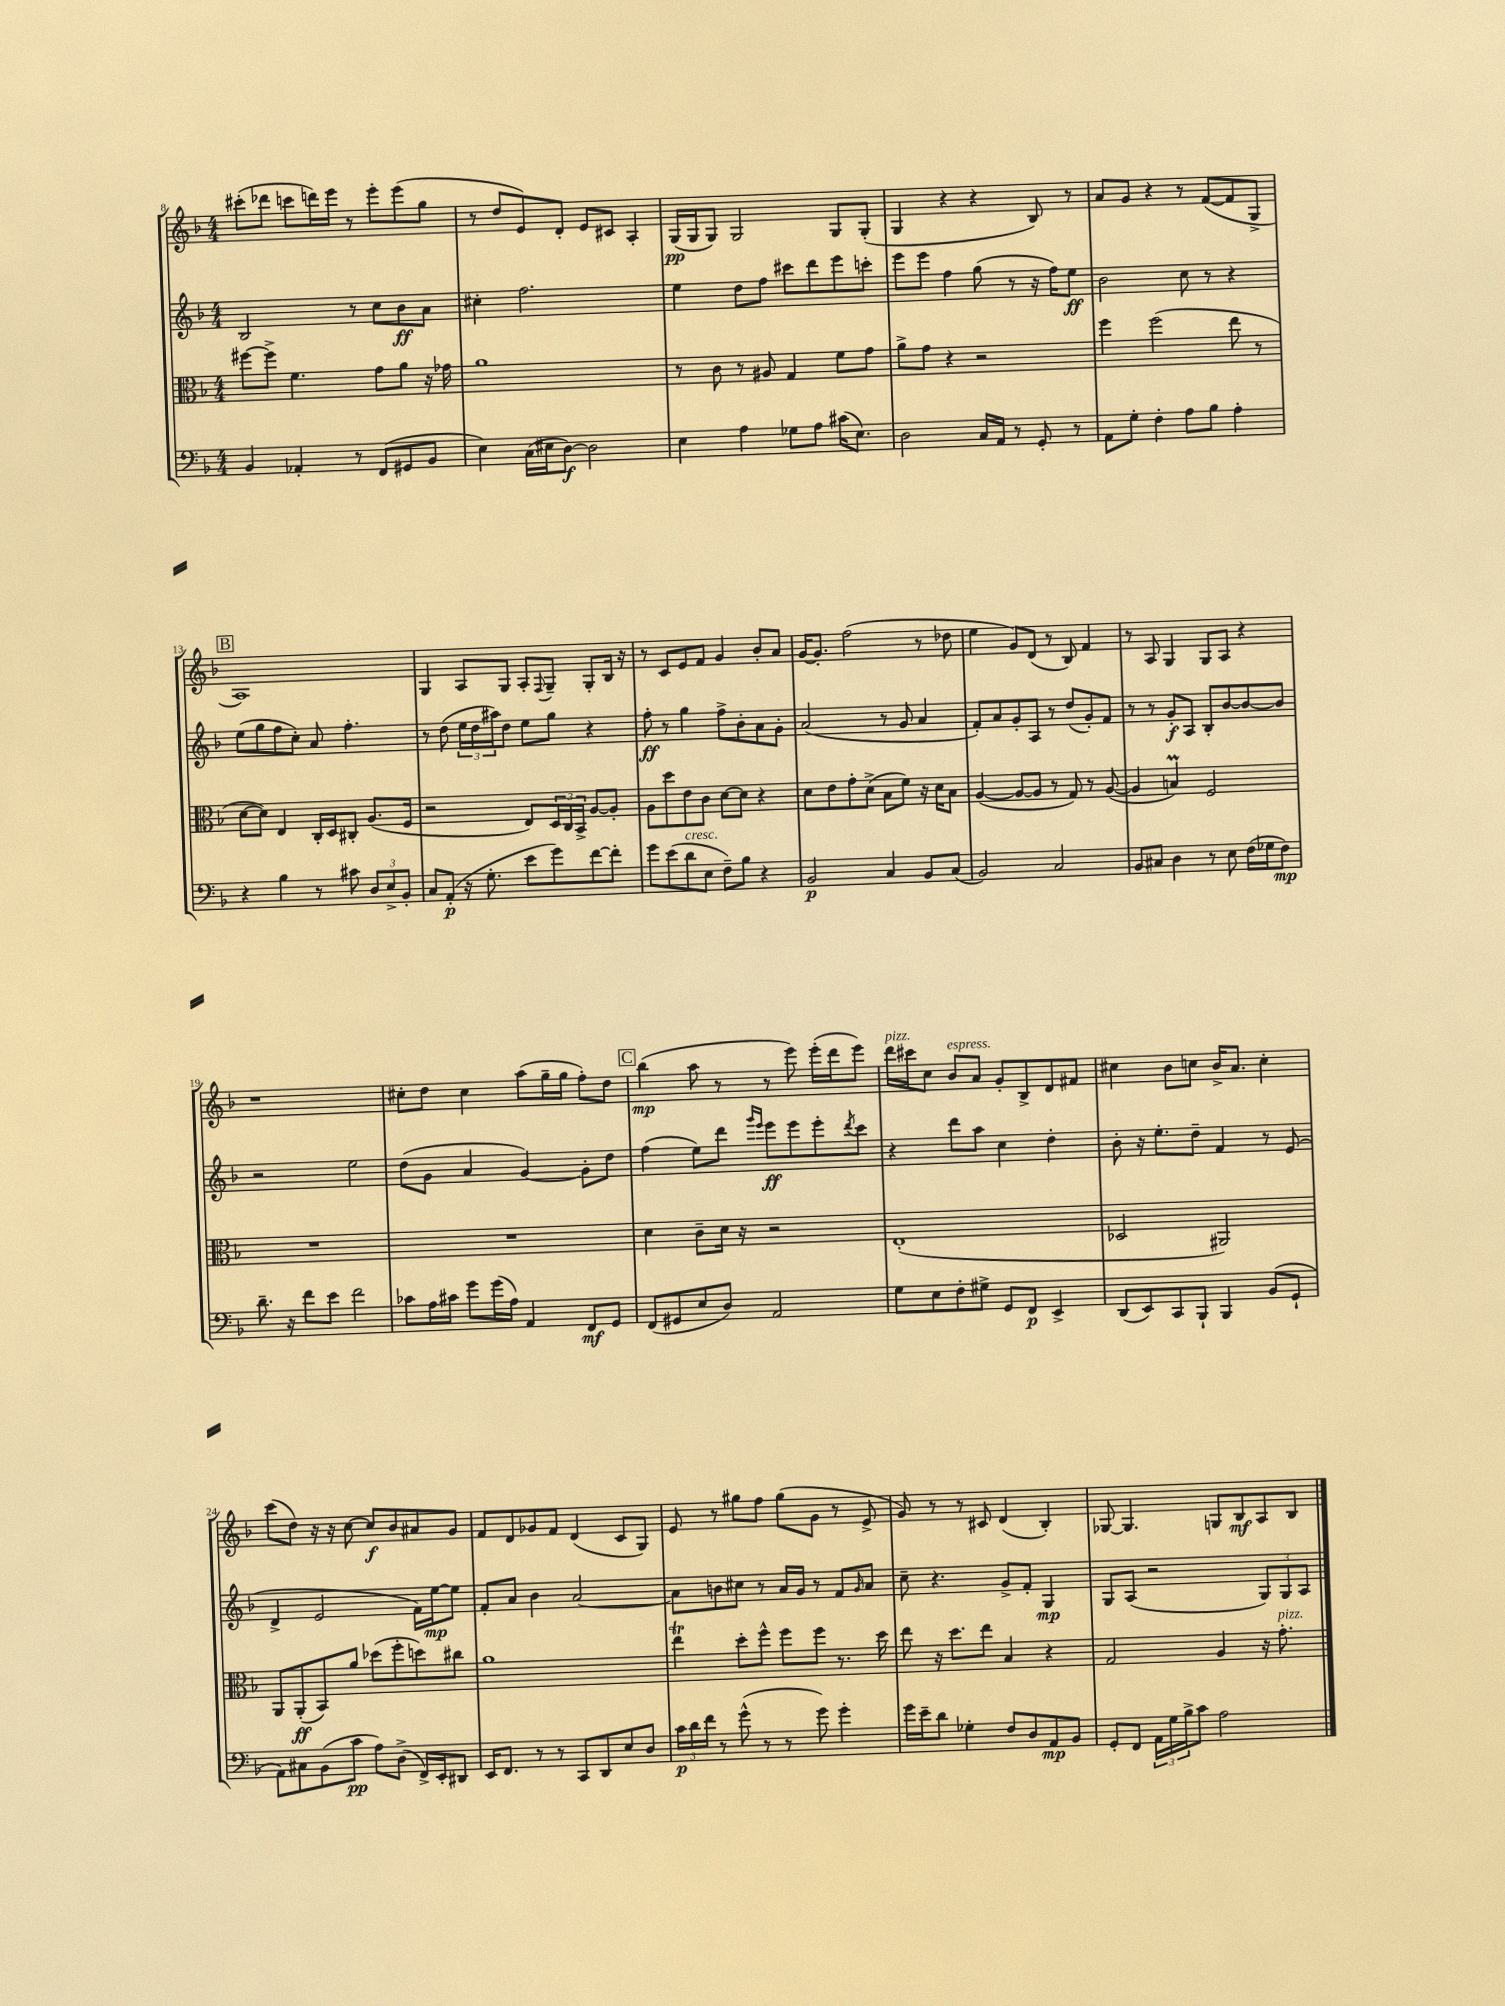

**kern	**kern	**kern	**kern
*staff4	*staff3	*staff2	*staff1
*clefF4	*clefC3	*clefG2	*clefG2
*k[b-]	*k[b-]	*k[b-]	*k[b-]
*M4/4	*M4/4	*M4/4	*M4/4
4BB-	[8ff#	2B-	(8ccc#'
.	8ff#^]	.	8ddd-
4AA-'	4.f	.	8ccc
.	.	.	16ddd)
.	.	.	16eee
8r	.	8r	8r
(8FF	8g	8cc	8eee'
8GG#	8a	8b-	(8eee
8BB-	16r	8a	8gg
.	16g-	.	.
=	=	=	=
4E)	1a	4cc#'	8r
.	.	.	8dd
(16C	.	2.ff	8e)
16E#	.	.	.
[8D)	.	.	8d'
2D]	.	.	8e
.	.	.	8c#
.	.	.	4A'
=	=	=	=
4E	8r	4ee	(16G
.	.	.	16G
.	8c	.	8G)
4A	8r	8dd	2G
.	8A#	8ff	.
8G-	4G	8ccc#	.
8A	.	8ddd	.
(16c#	8f	8eee	8G
8.E)	.	.	.
.	8g	8ccc'	(8G'
=	=	=	=
2D	8a^	8eee	4G
.	8g	8eee	.
.	4r	4ff	4r
16C	2r	(8gg	4r
16AA	.	.	.
8r	.	8r	.
8GG'	.	16r	8B-)
.	.	16ff)	.
8r	.	8ee	8r
=	=	=	=
8AA	4ff	2b-	8a
8G'	.	.	8g
4F'	(2ff	.	4r
8A	.	8cc	8r
8B-	.	8r	([8f
4A'	8ee	4r	8f]
.	8r	.	8G^
=	=	=	=
4r	[8d	(8ee	1A)
.	8d])	8gg	.
4B-	4E	8ff	.
.	.	8cc')	.
8r	16C'	8a	.
.	16D	.	.
8c#	8C#'	4.ff'	.
12D	(8.A	.	.
12E^	.	.	.
12BB-'	.	.	.
.	16F	.	.
=	=	=	=
8C	2r	8r	4G
(8AA'	.	(8dd	.
16r	.	24ee	8A
.	.	24dd	.
8.G'	.	.	.
.	.	24aa#)	.
.	.	8dd	8G
8e	8E)	8ee	8A'
.	.	.	8qqF
8g)	24D	8gg	8G~
.	24C	.	.
.	24BB-^	.	.
[8f	[8A	4r	8G'
8f']	8A']	.	16B-
.	.	.	16r
=	=	=	=
8g	8A	8ff'	8r
(8e	8dd	8r	8c
8d	8e	4gg	8e
8E	8c	.	8f
8F~)	[8d	8ff^	4g
8B-	8d]	8b-'	.
4r	4r	8a	8b-'
.	.	8g'	8a
=	=	=	=
2BB-	8d	(2a	[16g
.	.	.	8.g']
.	8e	.	.
.	8g'	.	(2ff
.	(8d^	.	.
4C	8B-	8r	.
.	8f)	8g	.
8BB-	16r	4a	8r
.	16d	.	.
(8C	8B-	.	8dd-
=	=	=	=
2BB-)	([4A	8f')	4ee
.	.	8a	.
.	8A_	8g'	8g)
.	8A]	8A	(8d
2C	8r	8r	8r
.	8G)	(8dd	8B-)
.	8r	8g')	4f
.	([8A	8f	.
=	=	=	=
8BB-	4A]	8r	8r
8C#	.	8r	8A
4D	4B)	8g'	4G
.	.	8A	.
8r	2F	8B-'	8G
8E	.	[8b-	8A
(16F	.	8b-_	4r
16G-	.	.	.
8F)	.	8b-]	.
=	=	=	=
8.d~	1r	2r	1r
16r	.	.	.
8f	.	.	.
8e	.	.	.
2f	.	2ee	.
=	=	=	=
8c-	1r	(8dd	8cc#'
16A	.	8g	8dd
16c#	.	.	.
8g	.	4a	4cc#
(16g	.	.	.
16A)	.	.	.
4AA	.	[4g)	(8aa
.	.	.	16gg~
.	.	.	16gg
8FF	.	8g']	8ff')
8GG	.	8dd	8dd
=	=	=	=
(8FF	4d	(4ff	(4bb-
8GG#	.	.	.
8E	8c~	8ee)	8aa
8D)	16d	8ddd	8r
.	16r	.	.
.	.	16qqggg	.
.	.	16qqeee	.
2AA	2r	8eee	8r
.	.	8eee	8eee)
.	.	8eee'	(16eee'
.	.	.	16ddd
.	.	8qddd	.
.	.	8ccc	8eee)
=	=	=	=
8G	(1E'	4r	16ddd
.	.	.	16ccc#
8E	.	.	8cc
8F'	.	8ddd	8b-
8G#^	.	8aa	8a
8GG	.	4cc	8g'
8FF	.	.	8B-^
4EE^	.	4dd'	8d
.	.	.	8f#
=	=	=	=
(8DD	2D-	8b-'	4cc#
8EE)	.	16r	.
.	.	8.ee'	.
8CC	.	.	8b-
8BBB-`	.	8dd~	8cc
4BBB-	2AA#)	4f	16b-^
.	.	.	8.a
(8BB-	.	8r	4cc'
8GG`	.	(8e	.
=	=	=	=
8AA)	8AA	4d^	(8ccc
8C#	(8AA'	.	8dd)
(8BB-	8BB-)	2e	16r
.	.	.	16r
8c	8a	.	[8cc
8A)	(8dd-	.	8cc]
(8D^	8ff'	.	8b-
16FF^)	8dd)	16f)	8a#
16EE'	.	[16ee	.
8DD#	8cc#	8ee]	8g
=	=	=	=
16EE	1a	8f'	8f
8.FF	.	.	.
.	.	8a	8d
8r	.	4b-	8g-
8r	.	.	8f
8CC	.	[2a	(4d
8DD	.	.	.
8E	.	.	8c
8D	.	.	8G)
=	=	=	=
24c	4ee	8a]	8e
24d	.	.	.
24f	.	.	.
8r	.	8b	8r
(8g^^	8dd'	8cc#	8gg#
8r	8ff^^	8r	8ff
8r	8ff	16a	(8gg#
.	.	16g	.
8g)	8ff	8r	8g
4g'	8.r	8f	8r
.	.	16qqg	.
.	.	8a	8e^
.	16dd	.	.
=	=	=	=
16g	8ee	8cc~	8g)
16e~	.	.	.
8d	16r	4.r	8r
.	8.dd	.	.
4G-'	.	.	8r
.	8ee	.	8c#
8F	4B-	8g^	(4d
8D	.	8f'	.
8AA	4r	4G	4B-')
8BB-	.	.	.
=	=	=	=
8GG'	2G	8G	[8G-
8FF	.	(8A	4.G-]
24AA	.	2r	.
24G	.	.	.
24B-^	.	.	.
8c	.	.	.
2A	4A	.	8G
.	.	.	8B-
.	16r	12G)	8A
.	8.g'	.	.
.	.	12G	.
.	.	.	8B-
.	.	12A	.
==	==	==	==
*-	*-	*-	*-
